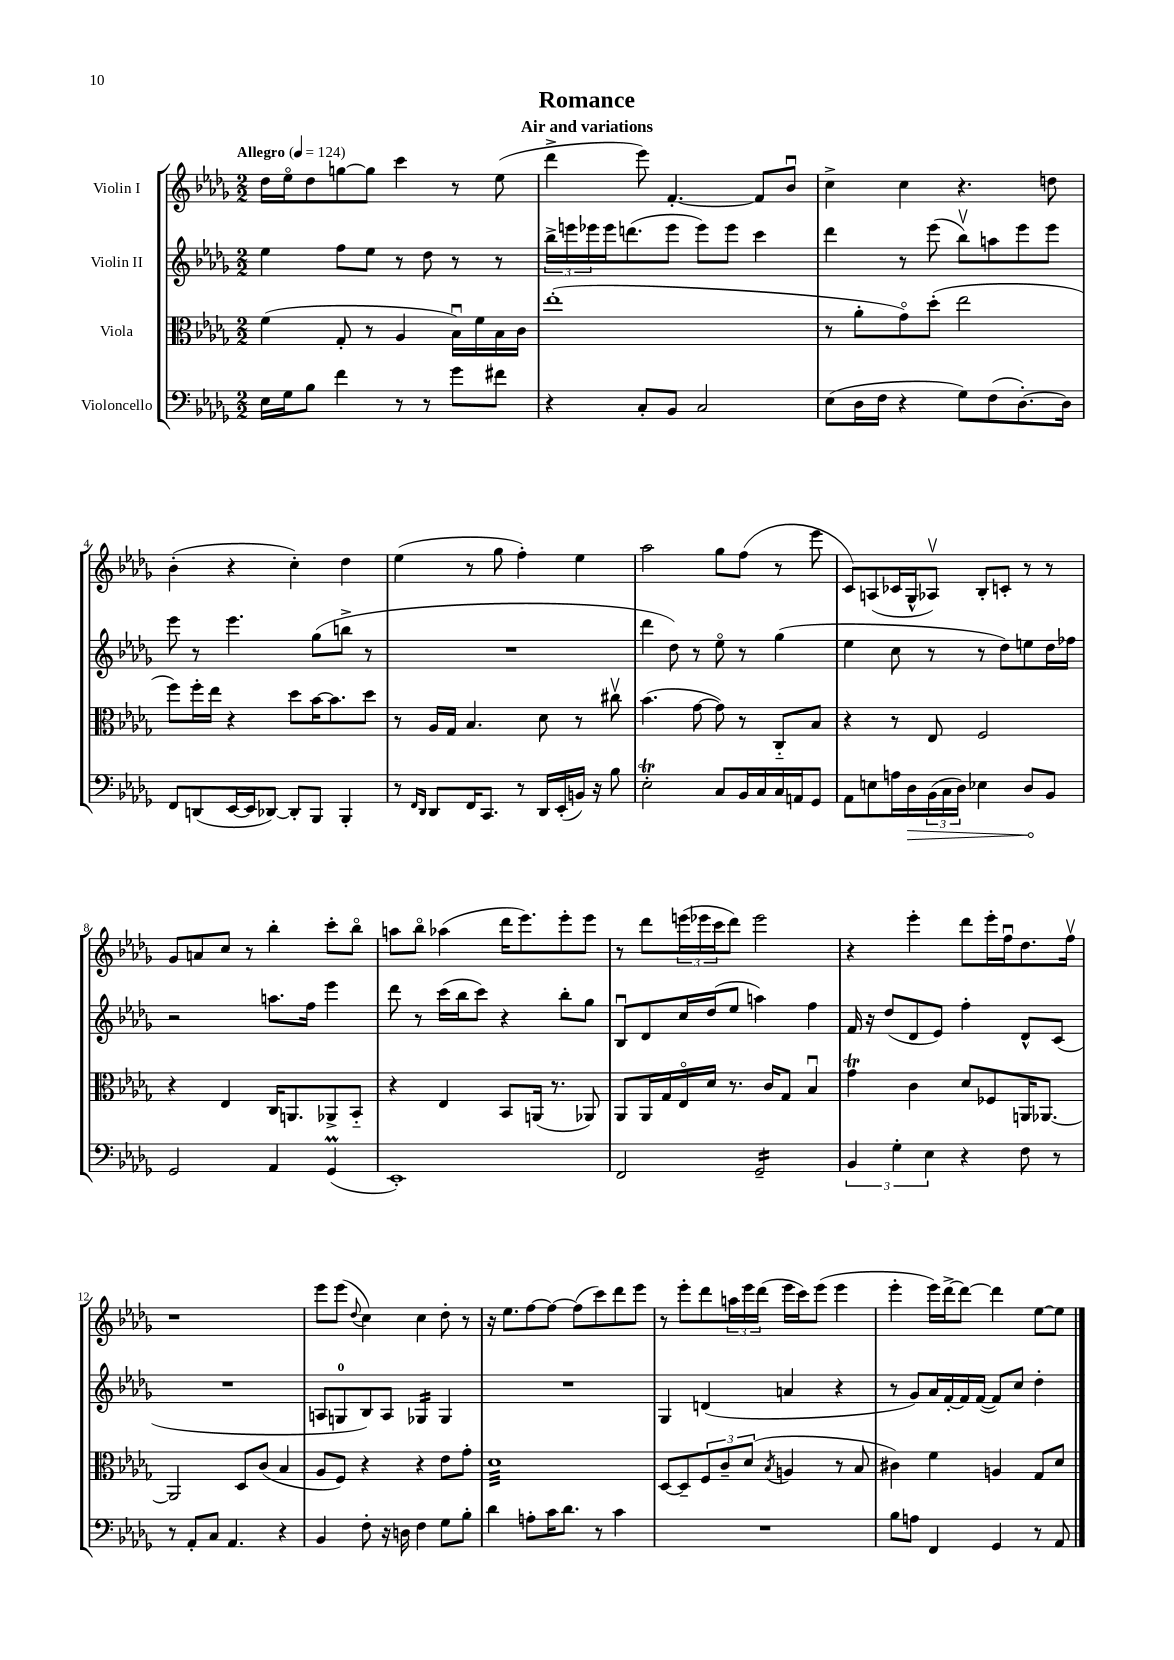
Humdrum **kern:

**kern	**kern	**kern	**kern
*staff4	*staff3	*staff2	*staff1
*clefF4	*clefC3	*clefG2	*clefG2
*k[b-e-a-d-g-]	*k[b-e-a-d-g-]	*k[b-e-a-d-g-]	*k[b-e-a-d-g-]
*M2/2	*M2/2	*M2/2	*M2/2
*MM124	*MM124	*MM124	*MM124
16E-\LL	(4f\	4ee-\	16dd-\LL
16G-\J	.	.	16ee-o\J
8B-\J	.	.	8dd-\
4f\	8G-'/	8ff\L	[8gg\
.	8r	8ee-\J	8gg\]J
8r	4A-/	8r	4ccc\
8r	.	8dd-\	.
8g-\L	16B-u\LL)	8r	8r
.	16f\	.	.
8f#\J	16B-\	8r	(8ee-\
.	16c\JJ	.	.
=	=	=	=
4r	(1ee-'	24bb-^\LL	4ddd-^\
.	.	24eee\	.
.	.	24eee-\	.
.	.	16eee-\J	.
.	.	(8.ddd\	.
8C'/L	.	.	8eee-\)
8BB-/J	.	8eee-\J	[4.f'/
2C/	.	8eee-\L)	.
.	.	8eee-\J	.
.	.	4ccc\	8f/]L
.	.	.	8b-u/J
=	=	=	=
(8E-\L	8r	4ddd-\	4cc^\
16D-\L	8a-'\L	.	.
16F\JJ	.	.	.
4r	8g-o\)	8r	4cc\
.	(8dd-'\J	(8eee-\	.
8G-\L)	2ee-\	8bb-v\L)	4.r
(8F\	.	8aa\	.
[8.D-'\)	.	8eee-\	.
.	.	8eee-\J	8dd\
16D-\]Jk	.	.	.
=	=	=	=
8FF/L	8ff\L)	8eee-\	(4b-'\
(8DD/	16ff'\L	8r	.
.	16ee-\JJ	.	.
[16EE-/L	4r	4.eee-\	4r
16EE-/]J	.	.	.
[8DD-/J)	.	.	.
8DD-'/]L	8dd-\L	.	4cc'\)
8BBB-/J	[16b-\K	(8gg-\L	.
.	8.b-\]	.	.
4BBB-'/	.	8bb^\J	4dd-\
.	8dd-\J	8r	.
=	=	=	=
8r	8r	1r	(4ee-\
16qqFF/LL	.	.	.
16qqDD-/JJ	.	.	.
8DD-/L	16A-/LL	.	.
.	16G-/JJ	.	.
16FF/K	4.B-/	.	8r
8.CC/J	.	.	.
.	.	.	8gg-\
8r	.	.	4ff'\)
16DD-/LL	8d-\	.	.
(16EE-'/	.	.	.
16BB/JJ)	8r	.	4ee-\
16r	.	.	.
8B-\	8cc#v\	.	.
=	=	=	=
2E-'\	(4.b-\	4ddd-\	2aa-\
.	.	8dd-\)	.
.	[8g-\	8r	.
8C/L	8g-\])	8ee-o\	8gg-\L
16BB-/L	8r	8r	(8ff\J
16C/	.	.	.
16C/	8C'~/L	(4gg-\	8r
16AA/J	.	.	.
8GG-/J	8B-/J	.	8eee-\
=	=	=	=
8AA-\L	4r	4ee-\	8c/L)
8E\	.	.	(8A/
16A\L	8r	8cc\	16c-/L
16D-\	.	.	16G-^^/J
(24BB-\	8E-/	8r	8A-v/J)
24C\	.	.	.
24D-\JJ)	.	.	.
4E-\	2F/	8r	8B-'/L
.	.	8dd-\L)	8c'/J
8D-/L	.	8ee\	8r
8BB-/J	.	16dd-\L	8r
.	.	16ff-\JJ	.
=	=	=	=
2GG-/	4r	2r	8g-/L
.	.	.	8a/
.	4E-/	.	8cc/J
.	.	.	8r
4AA-/	16C/LK	8.aa\L	4bb-'\
.	8.AA/	.	.
.	.	16ff\Jk	.
(4GG-/	8AA-^/	4eee-\	8ccc'\L
.	8BB-'~/J	.	8bb-o\J
=	=	=	=
1EE-')	4r	8ddd-\	8aa\L
.	.	8r	8bb-o\J
.	4E-/	(16ccc\LL	(4aa-\
.	.	16bb-\J	.
.	.	8ccc\J)	.
.	8BB-/L	4r	16ddd-\LK
.	.	.	8.eee-\)
.	(16AA/Jk	.	.
.	8.r	.	.
.	.	8bb-'\L	8eee-'\
.	8AA-/)	8gg-\J	8eee-\J
=	=	=	=
2FF/	8AA-/L	8B-u/L	8r
.	16AA-/L	8d-/	8ddd-\L
.	16G-/	.	.
.	16E-o/	16cc/L	(24eee\L
.	.	.	24eee-\
.	16d-/JJ	(16dd-/J	.
.	.	.	24ccc\J
.	8.r	8ee-/J	8ddd-\J)
2GG-~/	.	4aa\)	2eee-\
.	16c/LK	.	.
.	8G-/J	.	.
.	4B-u/	4ff\	.
=	=	=	=
6BB-/	4g-\	16f/	4r
.	.	16r	.
.	.	(8dd-/L	.
6G-'\	.	.	.
.	4c\	8d-/	4eee-'\
6E-\	.	.	.
.	.	8e-/J)	.
4r	8d-/L	4ff'\	8ddd-\L
.	8F-/	.	16eee-'\L
.	.	.	16ffu\J
8F\	16AA/K	8d-^^/L	8.dd-\
.	[8.AA-/J	.	.
8r	.	(8c/J	.
.	.	.	16ffv\Jk
=	=	=	=
8r	2AA-/]	1r	1r
8AA-'/L	.	.	.
8C/J	.	.	.
4.AA-/	.	.	.
.	8D-/L	.	.
.	(8c/J	.	.
4r	4B-/	.	.
=	=	=	=
4BB-/	8A-/L	8A/L	8eee-\L
.	8F/J)	8G/	(8eee-\J
.	.	.	8qqdd-/
8F'\	4r	8B-/)	4cc\)
16r	.	8A/J	.
16D\	.	.	.
4F\	4r	4G-/	4cc\
8G-\L	8e-\L	4G-/	8dd-'\
8B-'\J	8g-'\J	.	8r
=	=	=	=
4d-\	1d-	1r	16r
.	.	.	8.ee-\L
8A'\L	.	.	[8ff\
16c\K	.	.	8ff\_J
8.d-\J	.	.	.
.	.	.	(8ff\]L
8r	.	.	8ccc\)
4c\	.	.	8ddd-\
.	.	.	8eee-\J
=	=	=	=
1r	[8D-/L	4G-/	8r
.	8D-~/]	.	8eee-'\L
.	12F/	(4d/	8ddd-\
.	12c~/	.	.
.	.	.	24aa\L
.	(12d-/J	.	24eee-\
.	.	.	(24ddd-\JJ
.	8qB-/	.	.
.	4A/	4a/	16eee-\LL
.	.	.	16ccc\J)
.	.	.	(8eee-\J
.	8r	4r	4eee-\
.	8B-/	.	.
=	=	=	=
8B-\L	4c#\)	8r	4eee-'\
8A\J	.	8g-/L)	.
4FF/	4f\	16a-/L	16eee-\LL)
.	.	[16f'/	[16ddd-^\J
.	.	16f/]	8ddd-\_J
.	.	([16f/JJ	.
4GG-/	4A/	8f/]L)	4ddd-\]
.	.	8cc/J	.
8r	8G-/L	4dd-'\	[8ee-\L
8AA-/	8d-/J	.	8ee-\]J
==	==	==	==
*-	*-	*-	*-
